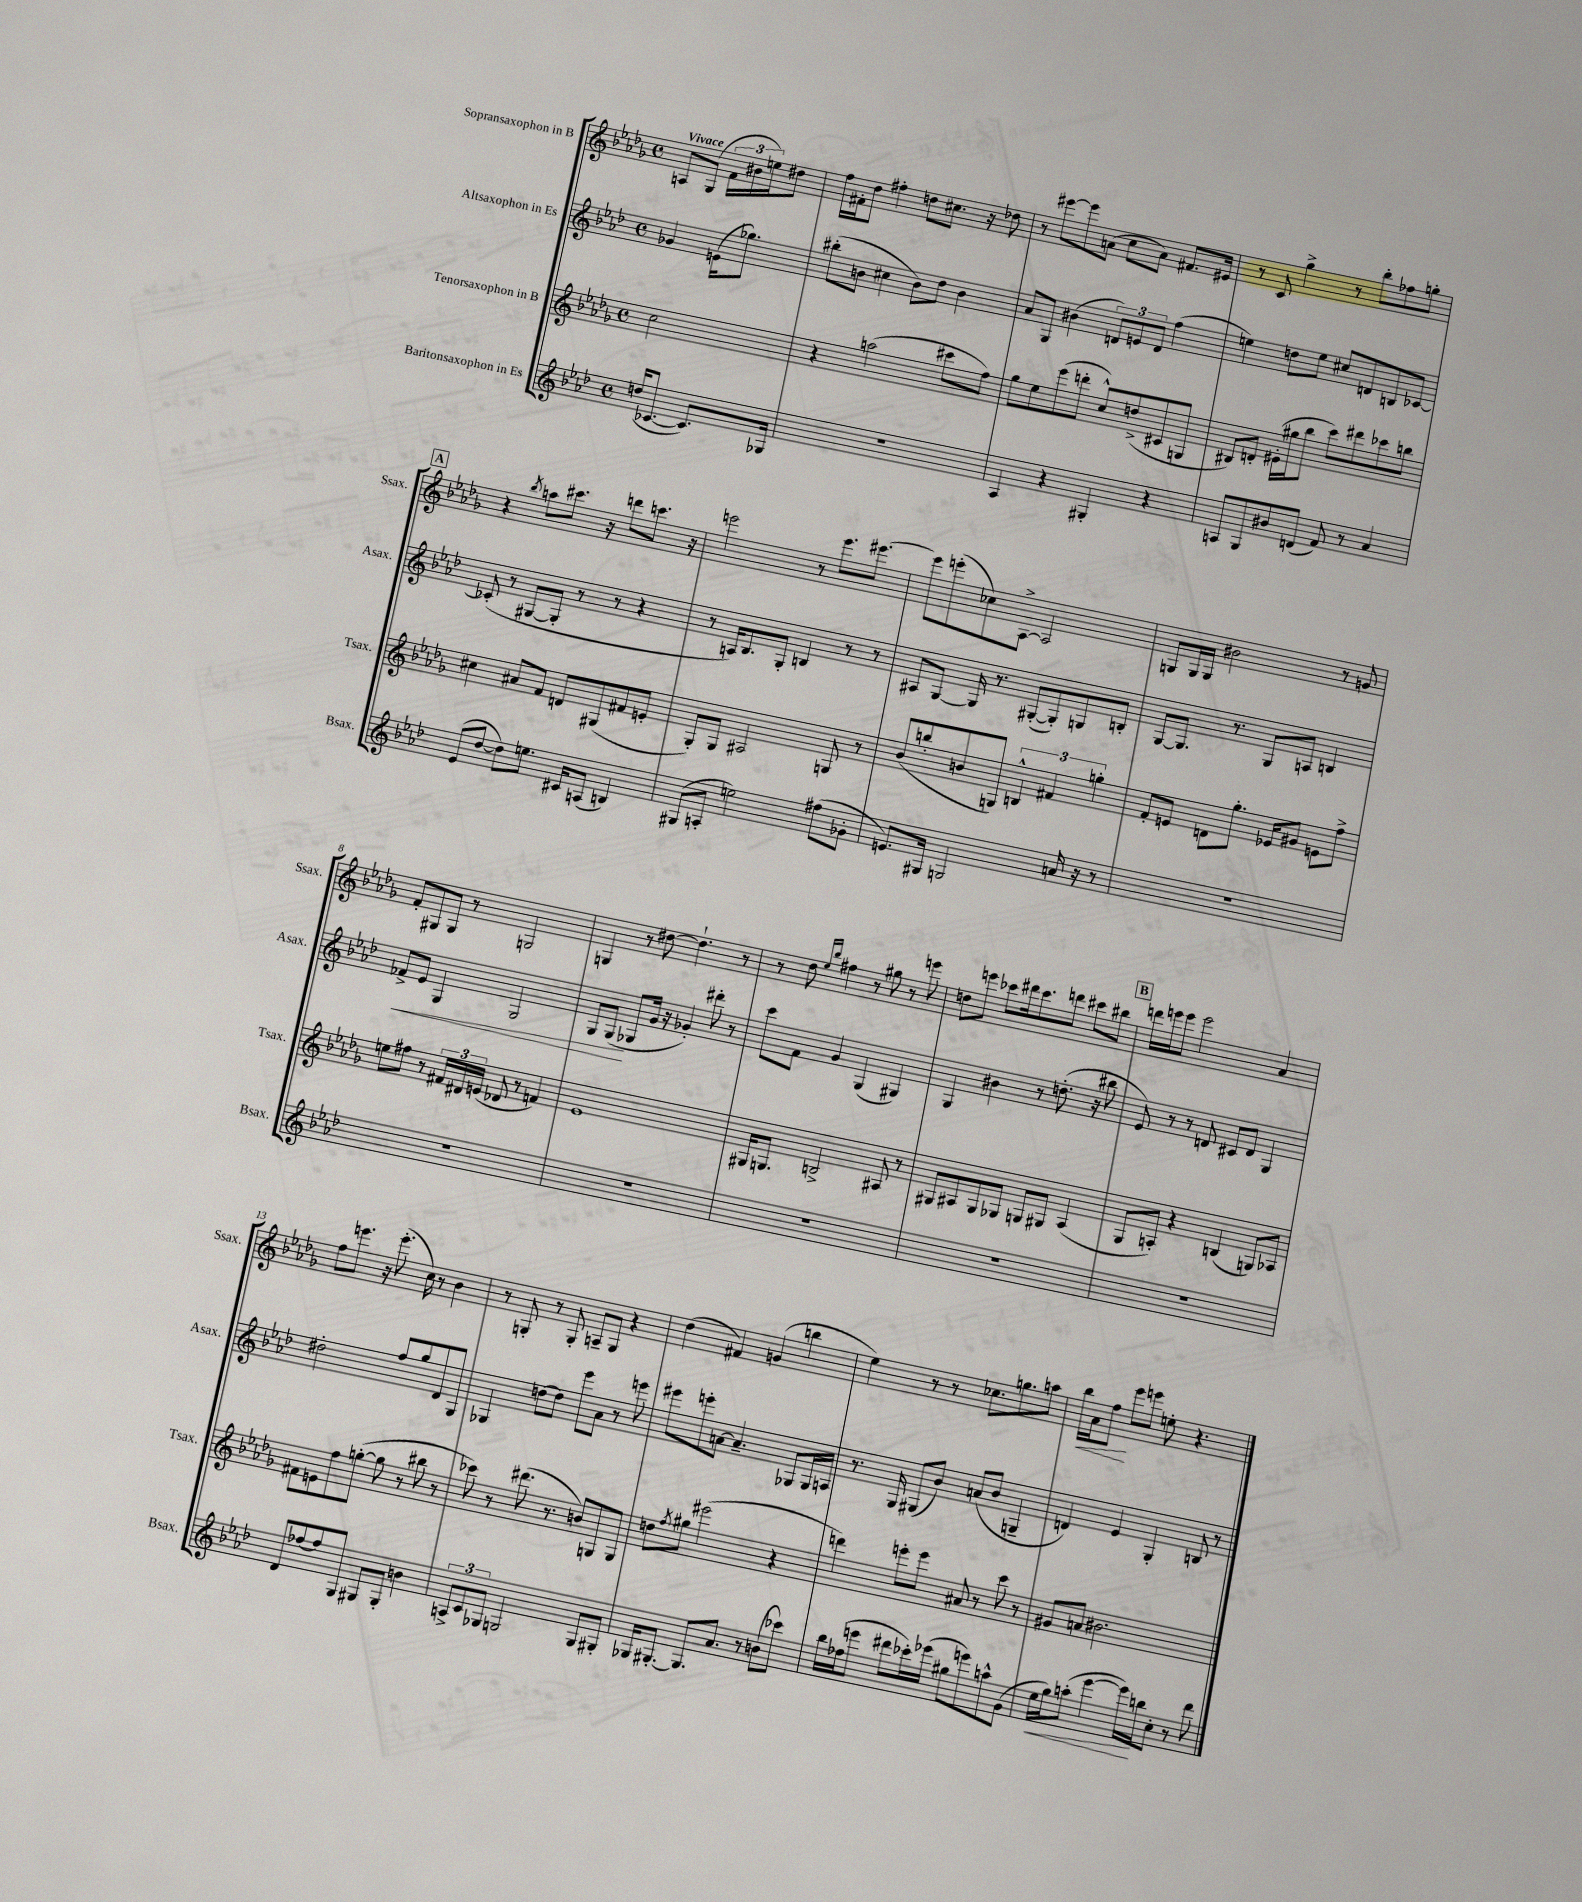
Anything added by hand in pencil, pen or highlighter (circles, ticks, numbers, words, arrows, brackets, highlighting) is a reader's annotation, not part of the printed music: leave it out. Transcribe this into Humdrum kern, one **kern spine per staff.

**kern	**kern	**kern	**kern
*staff4	*staff3	*staff2	*staff1
*clefG2	*clefG2	*clefG2	*clefG2
*k[b-e-a-d-]	*k[b-e-a-d-g-]	*k[b-e-a-d-]	*k[b-e-a-d-g-]
*M4/4	*M4/4	*M4/4	*M4/4
*met(c)	*met(c)	*met(c)	*met(c)
(16dd	2cc	4g-	8A
[8.c-	.	.	.
.	.	.	(8G-
8.c-])	.	(16e	24f
.	.	.	24b#
.	.	8.gg-)	.
.	.	.	24ee)
.	.	.	8dd#
16G-	.	.	.
=	=	=	=
1r	4r	(8bb#'	16ff
.	.	.	16f#'
.	.	8b	8dd-
.	(2aa	4cc#	4ff#'
.	.	8b)	8dd
.	.	8dd-	8.cc#
.	8ccc#	4b	.
.	.	.	16r
.	8ff)	.	8dd-
=	=	=	=
4A-	8gg-	8a-	8r
.	8ee-	8G	[8eee#
4r	(8eee-	(4b#	8eee#]
.	8ddd'	.	(8a
4G#'	8cc^^)	12d)	8cc
.	.	12e	.
.	(8dd^	.	8a)
.	.	12d	.
4r	8c#	(4ff	8.f#
.	8G	.	.
.	.	.	16e#
=	=	=	=
8A	8B#)	4ee)	8r
8G	8d'	.	8c
8b#	(16e#'	8dd	4gg-^
.	16gg#	.	.
(8d	8bb-	8ee	.
8f)	8ccc)	8cc#	8r
8r	8ddd#	8d	8bb-'
4a-	8ccc-	8B	8ff-
.	8bb	[8c-	8gg'
=	=	=	=
(8e-	4cc#	(8c-']	4r
[8dd-	.	8r	.
.	.	.	8qbb-
8dd-])	8a#	[8G#	8aa
8.ee	8f	8G#']	8.ccc#
.	8d	8r	.
16c#	.	.	16r
(8A	(8G#	8r	8ddd
4B)	8f#	4r	8.ccc
.	8e'	.	.
.	.	.	16r
=	=	=	=
(8G#	8G-')	8r	2eee
8A'	8G-	16A)	.
.	.	8.B-	.
2ee)	2A#	.	.
.	.	8G'	.
.	.	4B	8r
.	.	.	8.eee
(8ff#	8G	8r	.
.	.	.	[8.eee#
8g-'	8r	8r	.
=	=	=	=
8.e)	(8b-	8A#	8eee#]
.	8bb'	[8G	(8eee'
16G#	.	.	.
2G	8b	16G]	8cc-)
.	.	8.r	.
.	8G)	.	[8A-^
.	6B^^	([8G#'	2A-]
.	.	8G#'])	.
.	6f#	.	.
16a	.	8G	.
16r	.	.	.
.	6gg'	.	.
8r	.	8B'	.
=	=	=	=
1r	8f'	[8G	8G
.	8e	8.G]	16G
.	.	.	16G
.	8d	.	2b#
.	.	8.r	.
.	8.gg-'	.	.
.	.	8G	.
.	16e-	.	.
.	8g#	8A	.
.	8e	4B	8r
.	8ff^	.	8g
=	=	=	=
1r	8ee	8f-^	8f'
.	8ff#	8e-	8G#
.	8r	4G	8G#
.	24f#	.	8r
.	24d#	.	.
.	(24e	.	.
.	8d-	2G	2G
.	8r	.	.
.	4f)	.	.
=	=	=	=
1r	1e-	8G	4G
.	.	(8G	.
.	.	8G-	8r
.	.	16g	[8dd#
.	.	16r	.
.	.	4g-')	4.dd#`]
.	.	8ddd#'	.
.	.	8r	8r
=	=	=	=
1r	16G#	8ccc	8r
.	8.G	.	.
.	.	8f	8dd-
.	.	.	16qqee-
.	.	.	16qqbb-
.	2B^	4g	4ff#
.	.	(4G	8r
.	.	.	8gg#
.	8A#	4G#)	8r
.	8r	.	8eee
=	=	=	=
1r	8G#	4G	8dd
.	8A#	.	8eee
.	8G#	4b#	8ccc-
.	8G-	.	16ddd#
.	.	.	8.ccc-
.	8G	8r	.
.	8G#	(8.dd'	8ddd
.	(4A#	.	8ccc#
.	.	16r	.
.	.	8bb#	8bb#
=	=	=	=
1r	8G-	8e-)	16ddd
.	.	.	16eee
.	8A')	8r	8eee
.	4r	8r	2eee
.	.	8d	.
.	(4B	8c#	.
.	.	8d	.
.	8G)	4G	4a-
.	8A-	.	.
=	=	=	=
8d-	8f#	2dd#'	8ff
[8ff-	8e	.	8.eee
8ff-]	8ff	.	.
.	.	.	16r
8G	([8gg'	.	(8.eee'
8G#	8gg]	8ff	.
.	.	.	16cc)
8G#'	8r	8gg	8r
4b	8bb#	8d-	4b-
.	8r	8G	.
=	=	=	=
12A^	8ccc-)	4G-	8r
12c	.	.	.
.	8r	.	8G'
12G-	.	.	.
2G	(8.ddd#	[8dd	8r
.	.	8dd]	8G'
.	8.r	.	.
.	.	8eee-	8A~
.	8b)	8a-	8G
8G	8G	8r	4r
8G#'	8G	8eee	.
=	=	=	=
16G-	8dd	8eee#	(4dd-
[8.G#'	.	.	.
.	8qff	.	.
.	8gg#	8eee'	.
8.G#]	(2eee#	[8a	4f#)
.	.	4.a~]	.
8.a-	.	.	.
.	.	.	(4g
8r	.	.	.
(8b	4r	8G-	4bb
8ccc-)	.	16G-	.
.	.	16A	.
=	=	=	=
16bb-	4ddd)	8.r	4ee-)
(16ff-	.	.	.
8eee	.	.	.
.	.	16G	.
8ddd#	8eee'	(8G#	8r
16ccc-')	8eee	8b-)	8r
(16eee-	.	.	.
8gg#	8a#	(8a	8.cc-
8eee)	8r	8b-	.
.	.	.	8.gg
8aa^^	8ccc	4G~	.
(8g	8r	.	8aa
=	=	=	=
16ee-	8g#	4d)	16bb-
16gg)	.	.	16a-
(8aa'	8a	.	8ff
[4eee-	2.b#	4e-	8eee-
.	.	.	8eee
16eee-])	.	4G'	8ee'
16bb	.	.	.
8cc'	.	.	4.r
8r	.	8B	.
8ddd-	.	8r	.
==	==	==	==
*-	*-	*-	*-
